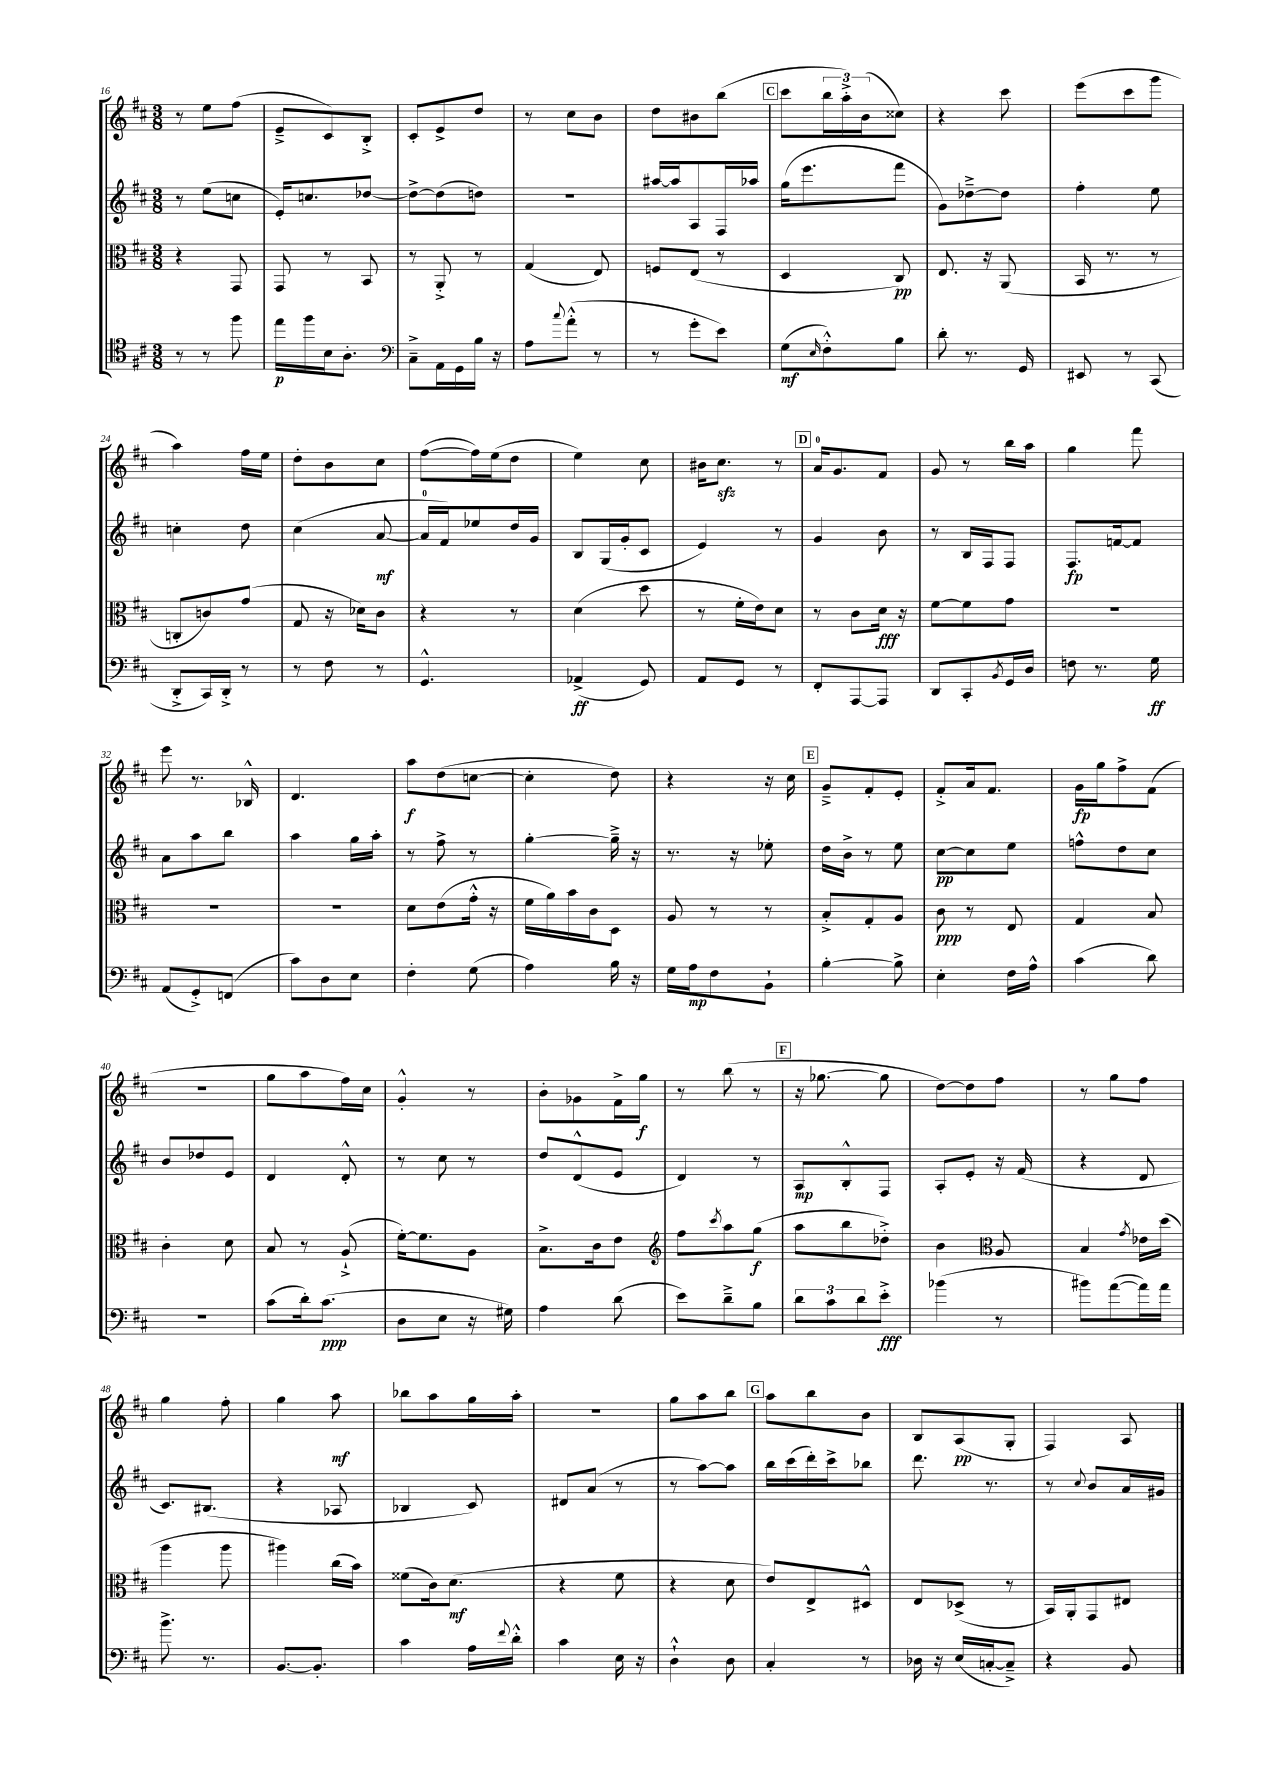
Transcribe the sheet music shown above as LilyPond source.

<<
\new StaffGroup <<
\new Staff = "s0" {
    \clef treble \key d \major \numericTimeSignature \time 3/8
    r8 e''8 fis''8( |
    e'8---> cis'8) b8-.-> |
    cis'8-. e'8-> d''8 |
    r8 cis''8 b'8 |
    d''8 bis'8 b''8( |
    \mark \markup { \box "C" } cis'''8 \tuplet 3/2 { b''16 a''16-.->) b'16( } cisis''8) |
    r4 cis'''8 |
    e'''8( cis'''8 g'''8 |
    a''4) fis''16 e''16 |
    d''8-. b'8 cis''8 |
    fis''8~( fis''16) e''16( d''8 |
    e''4) cis''8 |
    bis'16 cis''8.\sfz r8 |
    \mark \markup { \box "D" } a'16-0 g'8. fis'8 |
    g'8 r8 b''16 a''16 |
    g''4 fis'''8 |
    e'''8 r8. bes16-^ |
    d'4. |
    a''8\f d''8( c''8~ |
    c''4-. d''8) |
    r4 r16 cis''16 |
    \mark \markup { \box "E" } g'8---> fis'8-. e'8-. |
    fis'8-.-> a'16 fis'8. |
    g'16\fp g''16 fis''8-> fis'8( |
    R4. |
    g''8 a''8 fis''16) cis''16 |
    g'4-.-^ r8 |
    b'8-. ges'8 fis'16-> g''16\f |
    r8 b''8( r8 |
    \mark \markup { \box "F" } r16 ges''8.~ ges''8 |
    d''8~) d''8 fis''8 |
    r8 g''8 fis''8 |
    g''4 fis''8-. |
    g''4 a''8\mf |
    bes''8 a''8 g''16 a''16-. |
    R4. |
    g''8 a''8 b''8 |
    \mark \markup { \box "G" } a''8 b''8 b'8 |
    b8 a8\pp( g8-. |
    fis4) a8 \bar "|." |
}
\new Staff = "s1" {
    \clef treble \key d \major \numericTimeSignature \time 3/8
    r8 e''8( c''8 |
    e'16-.) c''8. des''8~ |
    des''8~-> des''8( d''8) |
    R4. |
    ais''16~ ais''16 a8 fis16 aes''16 |
    \mark \markup { \box "C" } g''16( e'''8. fis'''8 |
    g'8) des''8~---> des''8 |
    fis''4-. e''8 |
    c''4-. d''8 |
    cis''4( a'8~\mf |
    a'16-0 fis'16) ees''8 d''16 g'16 |
    b8 g16( g'16-. cis'8 |
    e'4) r8 |
    \mark \markup { \box "D" } g'4 b'8 |
    r8 b16 fis16 fis8 |
    fis8.\fp f'16~ f'8 |
    a'8 a''8 b''8 |
    a''4 g''16 a''16-. |
    r8 fis''8-> r8 |
    g''4~-. g''16---> r16 |
    r8. r16 ees''8-. |
    \mark \markup { \box "E" } d''16 b'16-> r8 e''8 |
    cis''8~\pp cis''8 e''8 |
    f''8-^ d''8 cis''8 |
    b'8 des''8 e'8 |
    d'4 d'8-.-^ |
    r8 cis''8 r8 |
    d''8 d'8-^( e'8 |
    d'4) r8 |
    \mark \markup { \box "F" } a8\mp b8-.-^ fis8 |
    a8-. e'8-. r16 fis'16( |
    r4 d'8 |
    cis'8.) bis8.( |
    r4 aes8 |
    bes4 cis'8) |
    dis'8 a'8( r8 |
    r8 a''8~) a''8 |
    \mark \markup { \box "G" } b''16 cis'''16( d'''16-.) cis'''16-> bes''8 |
    d'''8. r8. |
    r8 \appoggiatura { cis''8 } b'8 a'16 gis'16 \bar "|." |
}
\new Staff = "s2" {
    \clef alto \key d \major \numericTimeSignature \time 3/8
    r4 g,8 |
    g,8 r8 b,8 |
    r8 a,8-.-> r8 |
    g4( e8) |
    f8 e8( r8 |
    \mark \markup { \box "C" } d4 cis8\pp) |
    e8. r16 a,8( |
    b,16 r8. r8 |
    c8-. c'8) g'8( |
    g8 r16 des'16) cis'8 |
    r4 r8 |
    d'4( d''8 |
    r8 fis'16-. e'16) d'8 |
    \mark \markup { \box "D" } r8 cis'8 d'16\fff r16 |
    fis'8~ fis'8 g'8 |
    R4. |
    R4. |
    R4. |
    d'8 e'8( g'16-.-^ r16 |
    fis'16 a'16) b'16 cis'16 d8 |
    a8 r8 r8 |
    \mark \markup { \box "E" } b8-.-> g8-. a8 |
    cis'8\ppp r8 e8 |
    g4 b8 |
    cis'4-. d'8 |
    b8 r8 a8-!->( |
    fis'16~-.) fis'8. a8 |
    b8.-> cis'16 e'8 |
    \clef treble fis''8 \acciaccatura { cis'''8 } a''8 g''8\f( |
    \mark \markup { \box "F" } a''8 b''8 des''8-.->) |
    b'4 \clef alto a8 |
    b4 \acciaccatura { g'8 } ees'16 d''16( |
    a''4 a''8 |
    ais''4) cis''16( b'16) |
    fisis'8( cis'16) d'8.\mf( |
    r4 fis'8 |
    r4 d'8 |
    \mark \markup { \box "G" } e'8) e8-> dis8-^ |
    e8 des8->( r8 |
    b,16) a,16-. g,8 eis8 \bar "|." |
}
\new Staff = "s3" {
    \clef tenor \key d \major \numericTimeSignature \time 3/8
    r8 r8 fis''8 |
    e''16\p fis''16 b16 a8.-. |
    \clef bass cis8---> a,16 g,16 b16 r16 |
    a8 \appoggiatura { cis''8 } a'8-.-^( r8 |
    r8 g'8-. e'8) |
    \mark \markup { \box "C" } g8\mf( \grace { e16 } fis8-.-^) b8 |
    d'8-. r8. g,16 |
    eis,8 r8 cis,8( |
    d,8-.-> cis,16) d,16-.-> r8 |
    r8 fis8 r8 |
    g,4.-^ |
    aes,4->\ff( g,8) |
    a,8 g,8 r8 |
    \mark \markup { \box "D" } fis,8-. a,,8~ a,,8 |
    d,8 cis,8-. \acciaccatura { b,8 } g,16 d16 |
    f8 r8. g16\ff |
    a,8( g,8-.->) f,8( |
    cis'8) d8 e8 |
    fis4-. g8( |
    a4) b16 r16 |
    g16 a16\mp fis8 b,8-! |
    \mark \markup { \box "E" } b4~-. b8-> |
    e4-. fis16 a16-^ |
    cis'4( d'8) |
    R4. |
    cis'8( d'16-.) cis'8.\ppp( |
    d8 e8 r16 gis16) |
    a4 d'8( |
    e'8) d'8---> b8 |
    \mark \markup { \box "F" } \tuplet 3/2 { d'8 cis'8 d'8 } e'8-.->\fff |
    bes'4( r8 |
    bis'8) a'8~( a'16) a'16 |
    b'8.-> r8. |
    b,8.~ b,8.-. |
    cis'4 a16 \appoggiatura { fis'8 } d'16-.-^ |
    cis'4 e16 r16 |
    d4-!-^ d8 |
    \mark \markup { \box "G" } cis4-. r8 |
    des16 r16 e16( c16~-. c8--->) |
    r4 b,8 \bar "|." |
}
>>
>>
\layout { \context { \Score currentBarNumber = #16 } }
